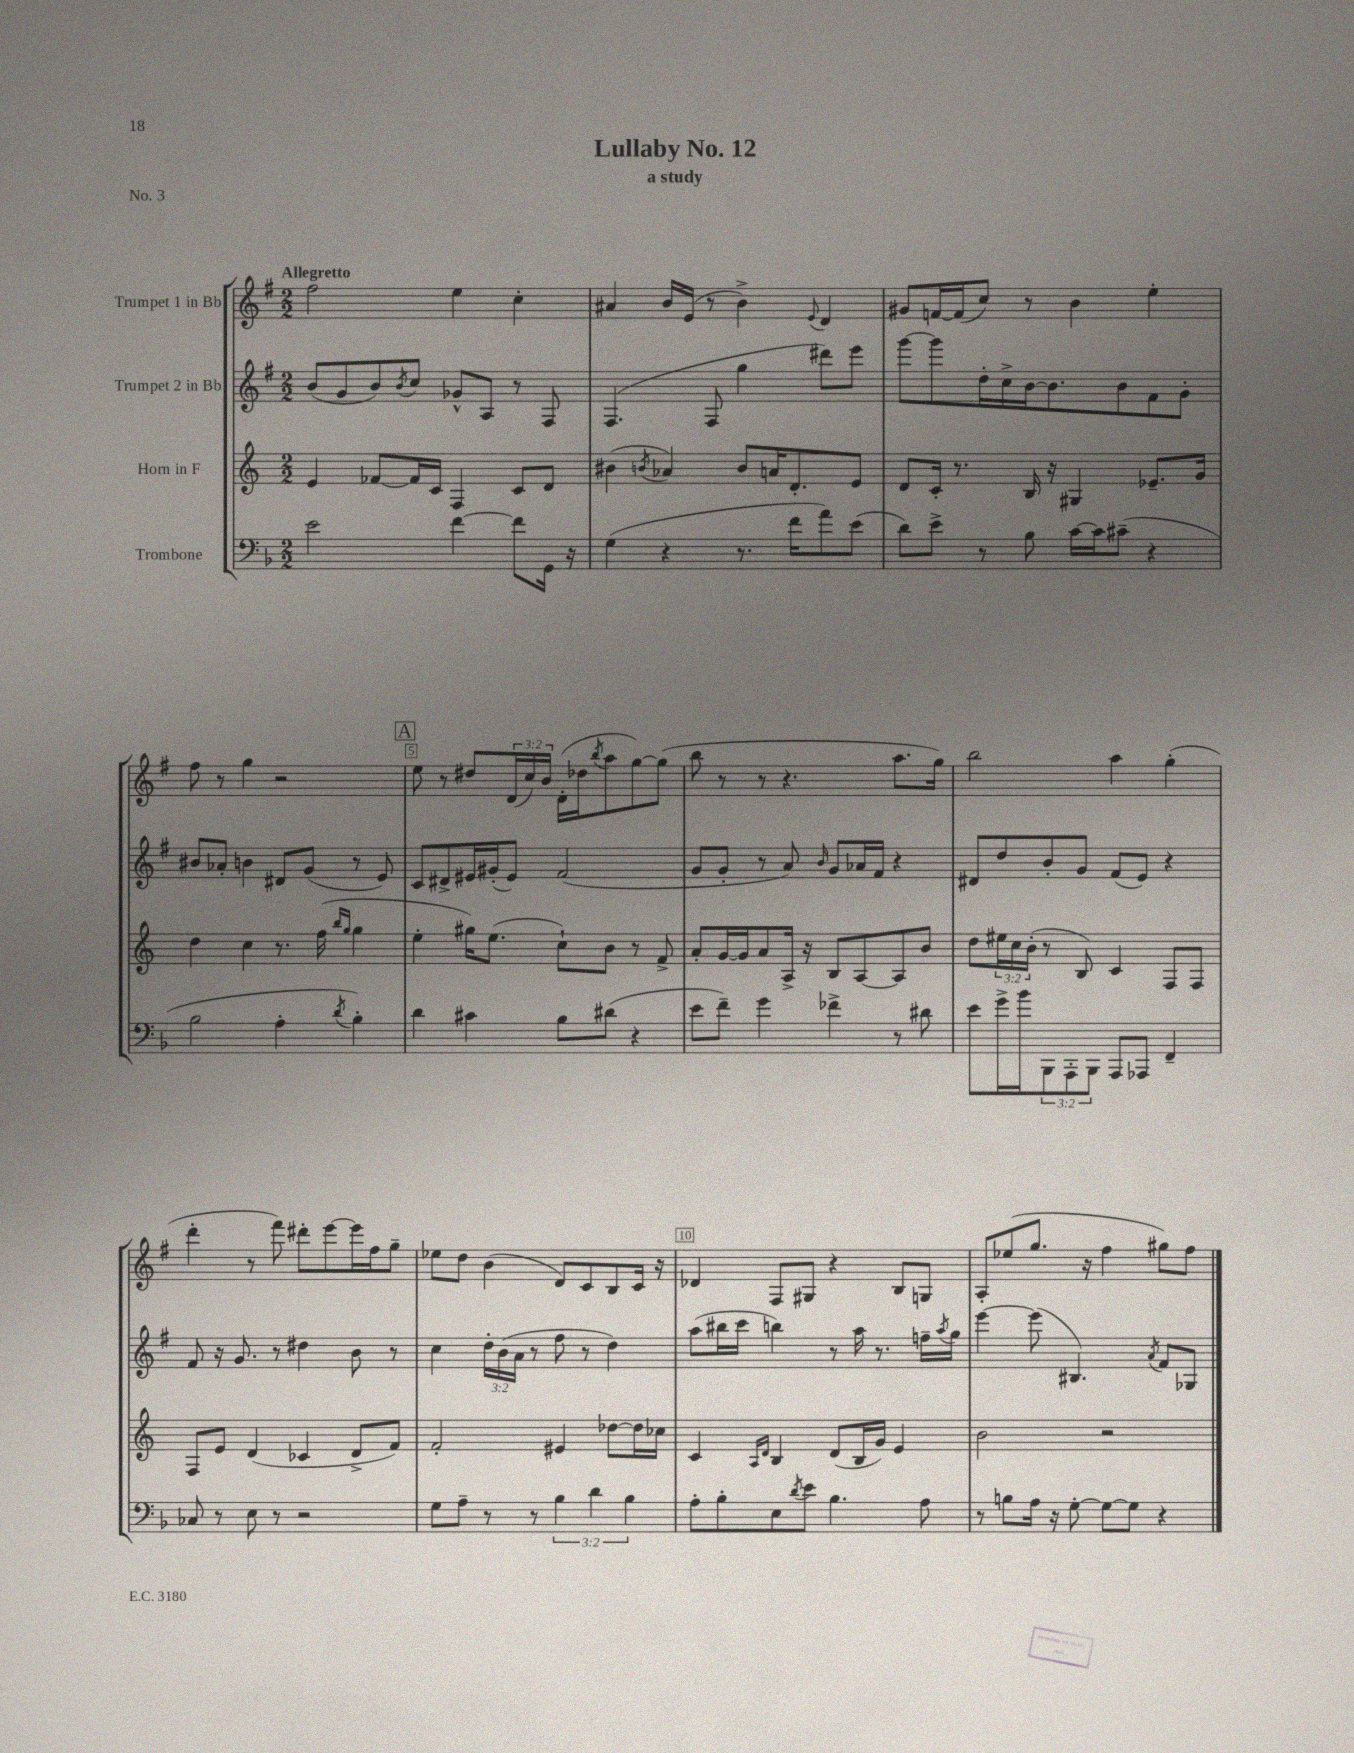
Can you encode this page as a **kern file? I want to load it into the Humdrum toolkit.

**kern	**kern	**kern	**kern
*part4	*part3	*part2	*part1
*staff4	*staff3	*staff2	*staff1
*I"Trombone	*I"Horn in F	*I"Trumpet 2 in Bb	*I"Trumpet 1 in Bb
*clefF4	*clefG2	*clefG2	*clefG2
*k[b-]	*k[]	*k[f#]	*k[f#]
*M2/2	*M2/2	*M2/2	*M2/2
=1	=1	=1	=1
!	!	!	!LO:TX:a:B:t=Allegretto
2e\	4e/	(8b/L	2ff#\
.	.	8g/	.
.	[8f-X/L	8b/)	.
.	.	8qb/	.
.	16f-/L]	8cc/J	.
.	16c/JJ	.	.
[4f\	4F/	8g-X^^/L	4ee\
.	.	8A/J	.
8f\L]	8c/L	8r	4cc'\
16GG\Jk	8d/J	8F#/	.
16r	.	.	.
=2	=2	=2	=2
(4G\	(4b#X\	(4.F#/	4a#X/
.	8qbn/	.	.
4r	4a-X/)	.	16b/LL
.	.	.	(16e/JJ
.	.	8F#/	8r
8.r	8b/L	4gg\	4b^\)
.	16an/K	.	.
16f\KL	8.d'/	.	.
.	.	.	8qqe/
8a\)	.	8ddd#X\L)	4d/
(8e\J	8e/J	8eee\J	.
=3	=3	=3	=3
8d\L)	8d/L	[8ggg\L	8g#X/L
8e^\J	16c'/Jk	8ggg\]	[16fn/L
.	8.r	.	(16f/J]
8r	.	16dd'\L	8cc/J)
.	.	16cc^\	.
8B-\	16B/	[16b\J	8r
.	16r	8.b\]	.
[16c\LL	4G#X/	.	4b\
16c\J]	.	.	.
(8c#X~\J	.	8b\	.
4r	8.e-X~/L	8f#\	4ee'\
.	.	8g'\J	.
.	16g/Jk	.	.
!!LO:LB:g=z
=4	=4	=4	=4
2B-\	4dd\	8b#X/L	8ff#\
.	.	8a-X'/J	8r
.	4cc\	4bn\	4gg\
4A'\	8.r	8d#X/L	2r
.	.	(8g/J	.
.	(16ff\	.	.
.	16qqbb/LL	.	.
8qd/	16qqgg/JJ	.	.
4B-'\)	4gg\	8r	.
.	.	8e/)	.
!!LO:REH:place=s1:t=A
=5	=5	=5	=5
4d\	4ee'\	8c/L	8ee\
.	.	8d#X^/	8r
4c#X\	16gg#X\KL)	16e#X/L	8dd#X/L
.	(8.ee\J	(16g#X'/J	.
.	.	8e#/J)	(24d/L
.	.	.	24cc/)
.	.	.	24b/JJ
8B-\L	8cc`\L)	(2f#/	(16d'\LL
.	.	.	16dd-X\J
.	.	.	8qbb/
(8d#X\J	8b\J	.	8aa\
4r	8r	.	[8gg\)
.	8f^/	.	(8gg\J]
=6	=6	=6	=6
8e\L	8a'/L	8g/L	8bb\
8f~\J)	[16g/L	8g'/J	8r
.	16g/J]	.	.
4g\	8a/	8r	8r
.	16A^/Jk	8a/)	4.r
.	16r	.	.
.	.	16qqb/	.
4f-X^\	8B/L	8g/L	.
.	[8A/	16a-X/L	.
.	.	16f#/JJ	.
8r	8A/]	4r	8.aa\L
8d#X\	8b/J	.	.
.	.	.	16gg\Jk)
=7	=7	=7	=7
8e\L	8dd\L	8d#X/L	2bb\
16g^\L	24ee#X\L	8dd/	.
.	24cc\	.	.
16b-\J	.	.	.
.	(24b'\JJ	.	.
12BBB-\	8r	8b'/	.
12AAA'\	.	.	.
.	8B/)	8g/J	.
12BBB-\J	.	.	.
8AAA/L	4c/	(8f#/L	4aa\
8AAA-X/J	.	8e/J)	.
4FF~/	8F/L	4r	(4gg'\
.	8F/J	.	.
!!LO:LB:g=z
=8	=8	=8	=8
8C-X/	8F/L	8f#/	4ddd'\
8r	8e/J	16r	.
.	.	8.g/	.
8E\	(4d/	.	8r
8r	.	8r	8fff#\)
2r	4c-X/	4dd#X\	8ddd#X'\L
.	.	.	[8eee\
.	8d^/L	8b\	16eee\L]
.	.	.	16ff#\J
.	8f/J)	8r	8gg~\J
=9	=9	=9	=9
8G\L	2f'/	4cc\	8ee-X\L
8A~\J	.	.	8dd\J
8r	.	24dd'\LL	(4b\
.	.	(24b\	.
.	.	24a\JJ	.
8r	.	8r	.
6B-\	4e#X/	8ff#\	8d/L)
.	.	8r	8c/
6d\	.	.	.
.	[8dd-X\L	4dd\)	8B/
6B-\	.	.	.
.	16dd-\L]	.	16c/Jk
.	16cc-X\JJ	.	16r
=10	=10	=10	=10
8A'\L	4c/	(8aa\L	4d-X/
8B-'\	.	16bb#X\L	.
.	.	16ccc\JJ	.
.	16qqA/LL	.	.
.	16qqd/JJ	.	.
8E\	4B/	4bbn\)	8F#/L
8qd/	.	.	.
8e\J	.	.	8G#X/J
4.B-\	(8d/L	8r	4r
.	16B/L	16aa\	.
.	16g/JJ)	8.r	.
.	4e/	.	8B/L
8A\	.	16ffn~\LL	8Gn/J
.	.	8qaa/	.
.	.	16gg\JJ	.
=11	=11	=11	=11
8r	2b\	[4eee\	8A'/L
8Bn\L	.	.	(8ee-X/
16A\Jk	.	(8eee\]	8.gg/J
16r	.	.	.
[8G'\	.	4.B#X/)	.
.	.	.	16r
8G\L_	2r	.	4ff#\
8G\J]	.	.	.
.	.	8qa/	.
4r	.	8f#/L	8gg#X\L)
.	.	8G-X/J	8ff#\J
==	==	==	==
*-	*-	*-	*-
